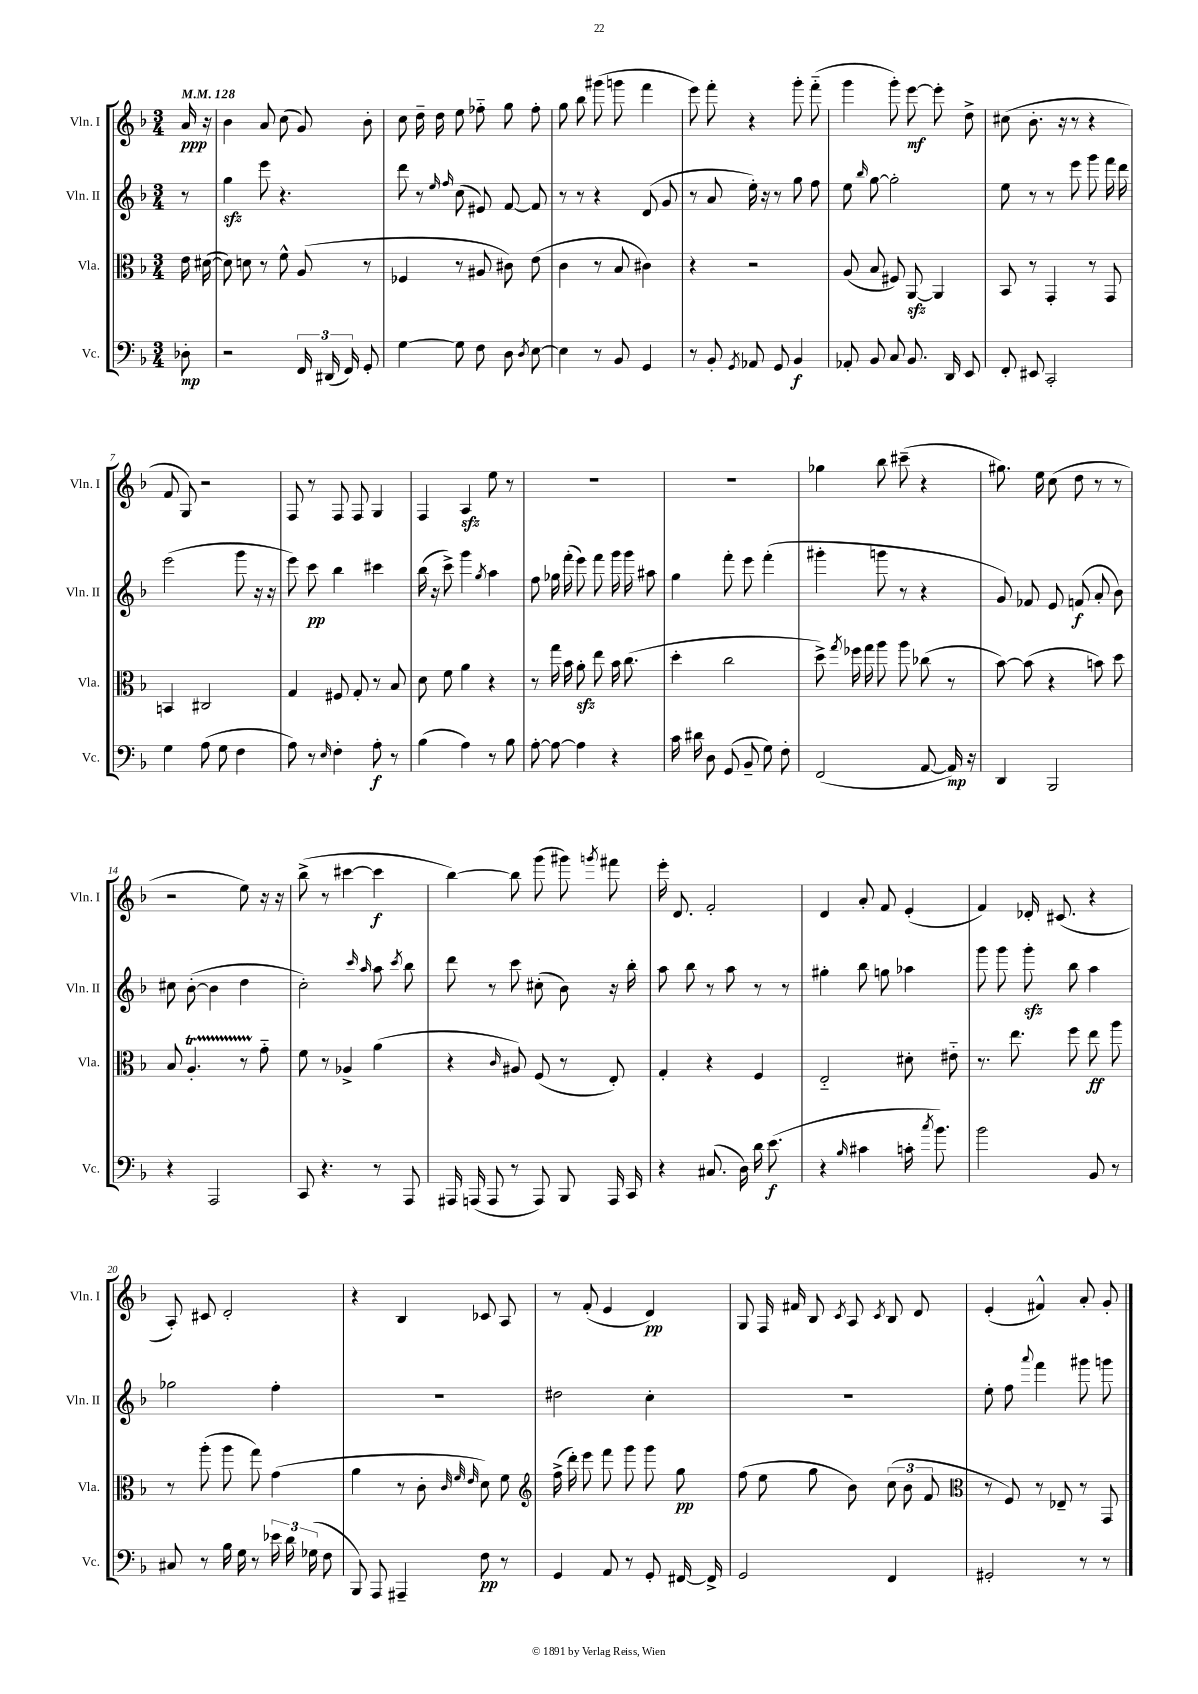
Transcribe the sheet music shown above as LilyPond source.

<<
\new StaffGroup <<
\new Staff = "s0" \with { instrumentName = "Vln. I" shortInstrumentName = "Vln. I" } {
    \clef treble \key f \major \numericTimeSignature \time 3/4 \partial 8 \tempo 4 = 128
    \autoBeamOff a'16\ppp r16 |
    bes'4 a'8 c''8( g'8) bes'8-. |
    c''8 d''16-- d''16 e''8 fes''8-_ g''8 fes''8-. |
    g''8 bes''8 gis'''8( g'''8 f'''4 |
    e'''8) f'''8-. r4 g'''8-. f'''8-_( |
    g'''4 g'''8-.) e'''8~\mf e'''8-. d''8-> |
    cis''8( bes'8.-. r16 r8 r4 |
    f'8 g8) r2 |
    f8 r8 f8 f8 g4 |
    f4 a4\sfz e''8 r8 |
    R2. |
    R2. |
    ges''4 bes''8 cis'''8--( r4 |
    gis''8.) e''16 c''8( d''8 r8 r8 |
    r2 e''8) r16 r16 |
    bes''8->( r8 cis'''4~ cis'''4\f |
    bes''4~) bes''8 g'''8( gis'''8) \acciaccatura { g'''8 } fis'''8 |
    e'''16-. d'8. f'2-. |
    d'4 a'8-. f'8 e'4-.( |
    f'4) des'16-. cis'8.( r4 |
    a8-.) cis'8 d'2-. |
    r4 bes4 ces'8 a8 |
    r8 f'8-.( e'4 d'4\pp) |
    g8 f16 fis'16 bes8 \acciaccatura { c'8 } a8 \acciaccatura { c'8 } bes8 d'8 |
    e'4-.( fis'4-^) a'8-. g'8-. \bar "|." |
}
\new Staff = "s1" \with { instrumentName = "Vln. II" shortInstrumentName = "Vln. II" } {
    \clef treble \key f \major \numericTimeSignature \time 3/4 \partial 8
    \autoBeamOff r8 |
    g''4\sfz e'''8 r4. |
    d'''8 r8 \grace { e''16 f''16 } c''8( eis'8) f'8~ f'8 |
    r8 r8 r4 d'8( g'8 |
    r8 a'8 e''16-.) r16 r8 g''8 f''8 |
    e''8 \grace { bes''16 } g''8~ g''2-. |
    e''8 r8 r8 e'''8 g'''8 f'''16 d'''16 |
    e'''2( g'''8 r16 r16 |
    e'''8) c'''8\pp bes''4 cis'''4 |
    bes''16( r16 c'''8->) g'''4 \acciaccatura { g''8 } a''4 |
    f''8 ges''16 f'''16-.( e'''8) f'''8 g'''16 g'''16 ais''8 |
    g''4 f'''8-. e'''8 f'''4-.( |
    gis'''4-. g'''8 r8 r4 |
    g'8) fes'8 e'8 f'8\f( a'8-. bes'8) |
    cis''8 bes'8~-.( bes'4 d''4 |
    c''2-.) \grace { c'''16 a''16 } a''8 \acciaccatura { c'''8 } bes''8 |
    d'''8 r8 c'''8 cis''8-.( bes'8) r16 bes''16-. |
    a''8 bes''8 r8 a''8 r8 r8 |
    gis''4-. bes''8 g''8 aes''4 |
    g'''8 g'''8 g'''8-.\sfz bes''8 a''4 |
    ges''2 f''4-. |
    R2. |
    dis''2 c''4-. |
    R2. |
    e''8-. f''8 \appoggiatura { a'''8 } f'''4 gis'''8 g'''8 \bar "|." |
}
\new Staff = "s2" \with { instrumentName = "Vla." shortInstrumentName = "Vla." } {
    \clef alto \key f \major \numericTimeSignature \time 3/4 \partial 8
    \autoBeamOff e'16 dis'16~( |
    dis'8) d'8 r8 f'8-^ a8( r8 |
    fes4 r8 ais8 cis'8) e'8( |
    c'4 r8 bes8 cis'4) |
    r4 r2 |
    a8( bes8 fis8) a,8~\sfz a,4 |
    bes,8 r8 g,4-. r8 g,8 |
    b,4 cis2 |
    g4 fis8 g8-. r8 bes8 |
    d'8 f'8 a'4 r4 |
    r8 g''16 bes'16 a'8-.\sfz e''8 bes'16 c''8.( |
    d''4-. c''2 |
    d''8->) \acciaccatura { g''8 } fes''16 g''16 a''8 a''8 ces''8( r8 |
    bes'8~) bes'8( r4 b'8) d''8 |
    bes8 a4.-.\startTrillSpan r8 g'8-_\stopTrillSpan |
    f'8 r8 aes4-> a'4( |
    r4 \grace { c'16 } ais8) f8( r8 e8-.) |
    g4-. r4 f4 |
    e2-_ dis'8-. eis'8-_ |
    r8. e''8. f''8 e''8\ff a''8 |
    r8 a''8-.( a''8 g''8) g'4( |
    a'4 r8 c'8-. \grace { c'32 f'32 e'32 } d'8) f'8 |
    \clef treble f''16->( d'''16-.) e'''8 f'''8 g'''8 g'''8 g''8\pp |
    f''8( e''8 g''8 bes'8) \tuplet 3/2 { c''8( bes'8 f'8 } |
    \clef alto r8 f8) r8 ees8-- r8 g,8 \bar "|." |
}
\new Staff = "s3" \with { instrumentName = "Vc." shortInstrumentName = "Vc." } {
    \clef bass \key f \major \numericTimeSignature \time 3/4 \partial 8
    \autoBeamOff des8-.\mp |
    r2 \tuplet 3/2 { f,16 dis,16( f,16) } g,8-. |
    g4~ g8 f8 d8 \acciaccatura { d8 } e8~ |
    e4 r8 bes,8 g,4 |
    r8 bes,8-. \acciaccatura { g,8 } aes,8 g,8 bes,4\f |
    aes,8-. bes,8 c8 bes,8. d,16 e,8 |
    f,8-. eis,8 c,2-. |
    g4 a8( g8 f4 |
    a8) r8 \grace { e16 } f4-. a8-.\f r8 |
    bes4( a4) r8 bes8 |
    a8~-. a8~ a4 r4 |
    c'16 dis'16 d8 g,8( bes,8-- g8) f8-. |
    f,2( a,8~ a,16\mp) r16 |
    d,4 bes,,2 |
    r4 a,,2 |
    c,8 r4. r8 a,,8 |
    ais,,16 a,,16( a,,8 r8 a,,8) bes,,8 a,,16 c,16 |
    r4 cis8.( d16) d'16 e'8.\f( |
    r4 \grace { bes16 } cis'4 c'16-. \acciaccatura { c''8 } bes'8.) |
    bes'2 bes,8 r8 |
    cis8 r8 bes16 g16 r8 \tuplet 3/2 { ees'16 d'16 ges16( } f8 |
    bes,,8) a,,8 ais,,4-- f8\pp r8 |
    g,4 a,8 r8 g,8-. fis,16~ fis,16-> |
    g,2 f,4 |
    gis,2-. r8 r8 \bar "|." |
}
>>
>>
